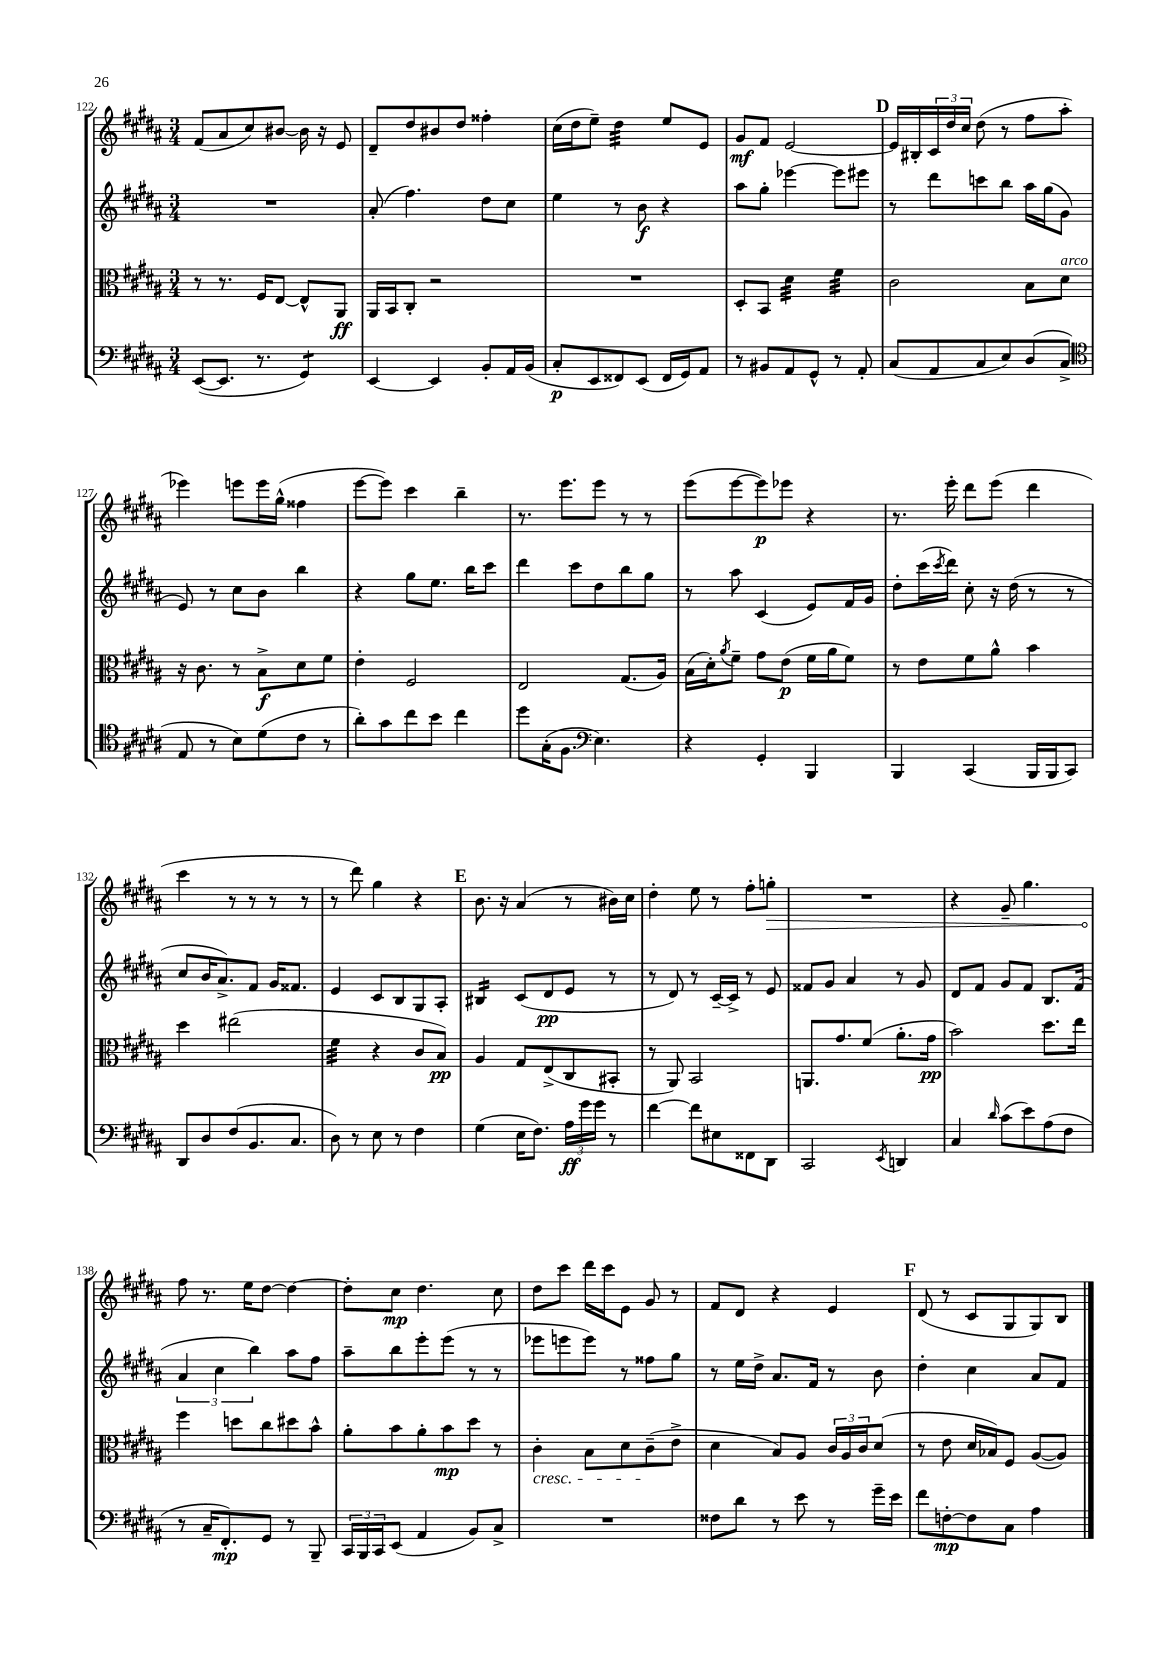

**kern	**kern	**kern	**kern
*staff4	*staff3	*staff2	*staff1
*clefF4	*clefC3	*clefG2	*clefG2
*k[f#c#g#d#a#]	*k[f#c#g#d#a#]	*k[f#c#g#d#a#]	*k[f#c#g#d#a#]
*M3/4	*M3/4	*M3/4	*M3/4
([8EE	8r	2.r	(8f#
8.EE]	8.r	.	8a#
.	.	.	8cc#)
8.r	16F#	.	.
.	[8E	.	[8b#
4GG#)	8E^^]	.	16b#]
.	.	.	16r
.	8AA#	.	8e
=	=	=	=
[4EE	16AA#	(8a#'	8d#~
.	16BB	.	.
.	8C#'	4.ff#)	8dd#
4EE]	2r	.	8b#
.	.	.	8dd#
8BB'	.	8dd#	4ff##'
16AA#	.	8cc#	.
(16BB	.	.	.
=	=	=	=
8C#'	2.r	4ee	(16cc#
.	.	.	16dd#
8EE	.	.	8ee~)
8FF##)	.	8r	4dd#
(8EE	.	8b	.
16FF##	.	4r	8ee
16GG#)	.	.	.
8AA#	.	.	8e
=	=	=	=
8r	8D#'	8aa#	8g#
8BB#	8BB	8gg#'	8f#
8AA#	4d#	[4eee-	[2e
8GG#^^	.	.	.
8r	4f#	8eee-]	.
8AA#'	.	8eee#	.
=	=	=	=
(8C#	2c#	8r	16e]
.	.	.	16B#'
8AA#	.	8ddd#	24c#
.	.	.	24dd#
.	.	.	24cc#
8C#	.	8ccc	(8dd#
8E)	.	8bb	8r
(8D#	8B	16aa#	8ff#
.	.	(16gg#	.
8C#^	8d#	8g#	8aa#'
=	=	=	=
*clefC4	*	*	*
8E	16r	8e)	4eee-)
.	8.c#	.	.
8r	.	8r	.
8B)	8r	8cc#	8eee
(8d#	8B^	8b	16eee
.	.	.	(16gg#^^
8c#	8d#	4bb	4ff##
8r	8f#	.	.
=	=	=	=
8a#')	4e'	4r	[8eee
8g#	.	.	8eee])
8cc#	2F#	8gg#	4ccc#
8b	.	8.ee	.
4cc#	.	.	4bb~
.	.	16bb	.
.	.	8ccc#	.
=	=	=	=
8dd#	2E	4ddd#	8.r
(16G#'	.	.	.
8.F#	.	.	8.eee
.	.	8ccc#	.
*clefF4	*	*	*
4.E)	.	8dd#	8eee
.	(8.G#	8bb	8r
.	.	8gg#	8r
.	16A#)	.	.
=	=	=	=
4r	(16B	8r	(8eee
.	16d#')	.	.
.	8qa#	.	.
.	8f#~	8aa#	[8eee
4GG#'	8g#	(4c#	8eee])
.	(8e	.	8eee-
4BBB	16f#	8e)	4r
.	16a#	.	.
.	8f#)	16f#	.
.	.	16g#	.
=	=	=	=
4BBB	8r	8dd#'	8.r
.	8e	(16ccc#	.
.	.	8qccc#	.
.	.	16ddd#)	16eee'
(4CC#	8f#	8cc#'	8ddd#
.	8a#^^	16r	(8eee
.	.	(16dd#	.
16BBB	4b	8r	4ddd#
16BBB	.	.	.
8CC#)	.	8r	.
=	=	=	=
8DD#	4dd#	8cc#	4ccc#
8D#	.	16b	.
.	.	8.a#^)	.
(8F#	(2ee#	.	8r
8.BB	.	8f#	8r
.	.	16g#	8r
8.C#	.	8.f##	.
.	.	.	8r
=	=	=	=
8D#)	4f#	4e	8r
8r	.	.	8ddd#)
8E	4r	8c#	4gg#
8r	.	8B	.
4F#	8c#	8G#	4r
.	8B)	8A#'	.
=	=	=	=
(4G#	4A#	4B#	8.b
.	.	.	16r
16E	8G#	(8c#	(4a#
8.F#)	.	.	.
.	(8E^	8d#	.
24A#	8C#	8e	8r
24g#	.	.	.
24g#	.	.	.
8r	8BB#'	8r	16b#)
.	.	.	16cc#
=	=	=	=
[4f#	8r	8r	4dd#'
.	8AA#)	8d#)	.
8f#]	2BB	8r	8ee
8E#	.	[16c#~	8r
.	.	16c#^]	.
8FF##	.	8r	8ff#'
8DD#	.	8e	8gg'
=	=	=	=
2CC#	8.AA	8f##	2.r
.	.	8g#	.
.	8.g#	.	.
.	.	4a#	.
.	(8f#	.	.
8qEE	.	.	.
4DD	8.a#'	8r	.
.	.	8g#	.
.	16g#	.	.
=	=	=	=
4C#	2b)	8d#	4r
.	.	8f#	.
16qqd#	.	.	.
(8c#	.	8g#	8g#~
8e)	.	8f#	4.gg#
(8A#	8.dd#	8.B	.
8F#	.	.	.
.	16ee	(16f#	.
=	=	=	=
8r	4ff#	6a#	8ff#
16C#~	.	.	8.r
.	.	6cc#	.
8.FF#')	.	.	.
.	8dd	.	.
.	.	.	16ee
.	.	6bb)	.
8GG#	8cc#	.	[8dd#
8r	8dd#	8aa#	4dd#_
8BBB~	8b^^	8ff#	.
=	=	=	=
24CC#	8a#'	8aa#~	8dd#']
24BBB	.	.	.
24CC#	.	.	.
(8EE	8b	8bb	8cc#
4AA#	8a#'	8eee'	4.dd#
.	8b	(8eee	.
8BB)	8dd#	8r	.
8C#^	8r	8r	8cc#
=	=	=	=
2.r	4c#'	8eee-	8dd#
.	.	8eee	8ccc#
.	8B	8eee)	16ddd#
.	.	.	16ccc#
.	8d#	8r	8e
.	(8c#~	8ff##	8g#
.	8e^	8gg#	8r
=	=	=	=
8F##	4d#	8r	8f#
8d#	.	16ee	8d#
.	.	16dd#^	.
8r	8B)	8.a#	4r
8e	8A#	.	.
.	.	16f#	.
8r	24c#	8r	4e
.	24A#	.	.
.	24c#	.	.
16g#~	(8d#	8b	.
16e	.	.	.
=	=	=	=
8f#	8r	4dd#'	(8d#
[8F'	8e	.	8r
8F]	16d#	4cc#	8c#
.	16B-)	.	.
8C#	8F#	.	8G#
4A#	([8A#	8a#	8G#)
.	8A#])	8f#	8B
==	==	==	==
*-	*-	*-	*-
